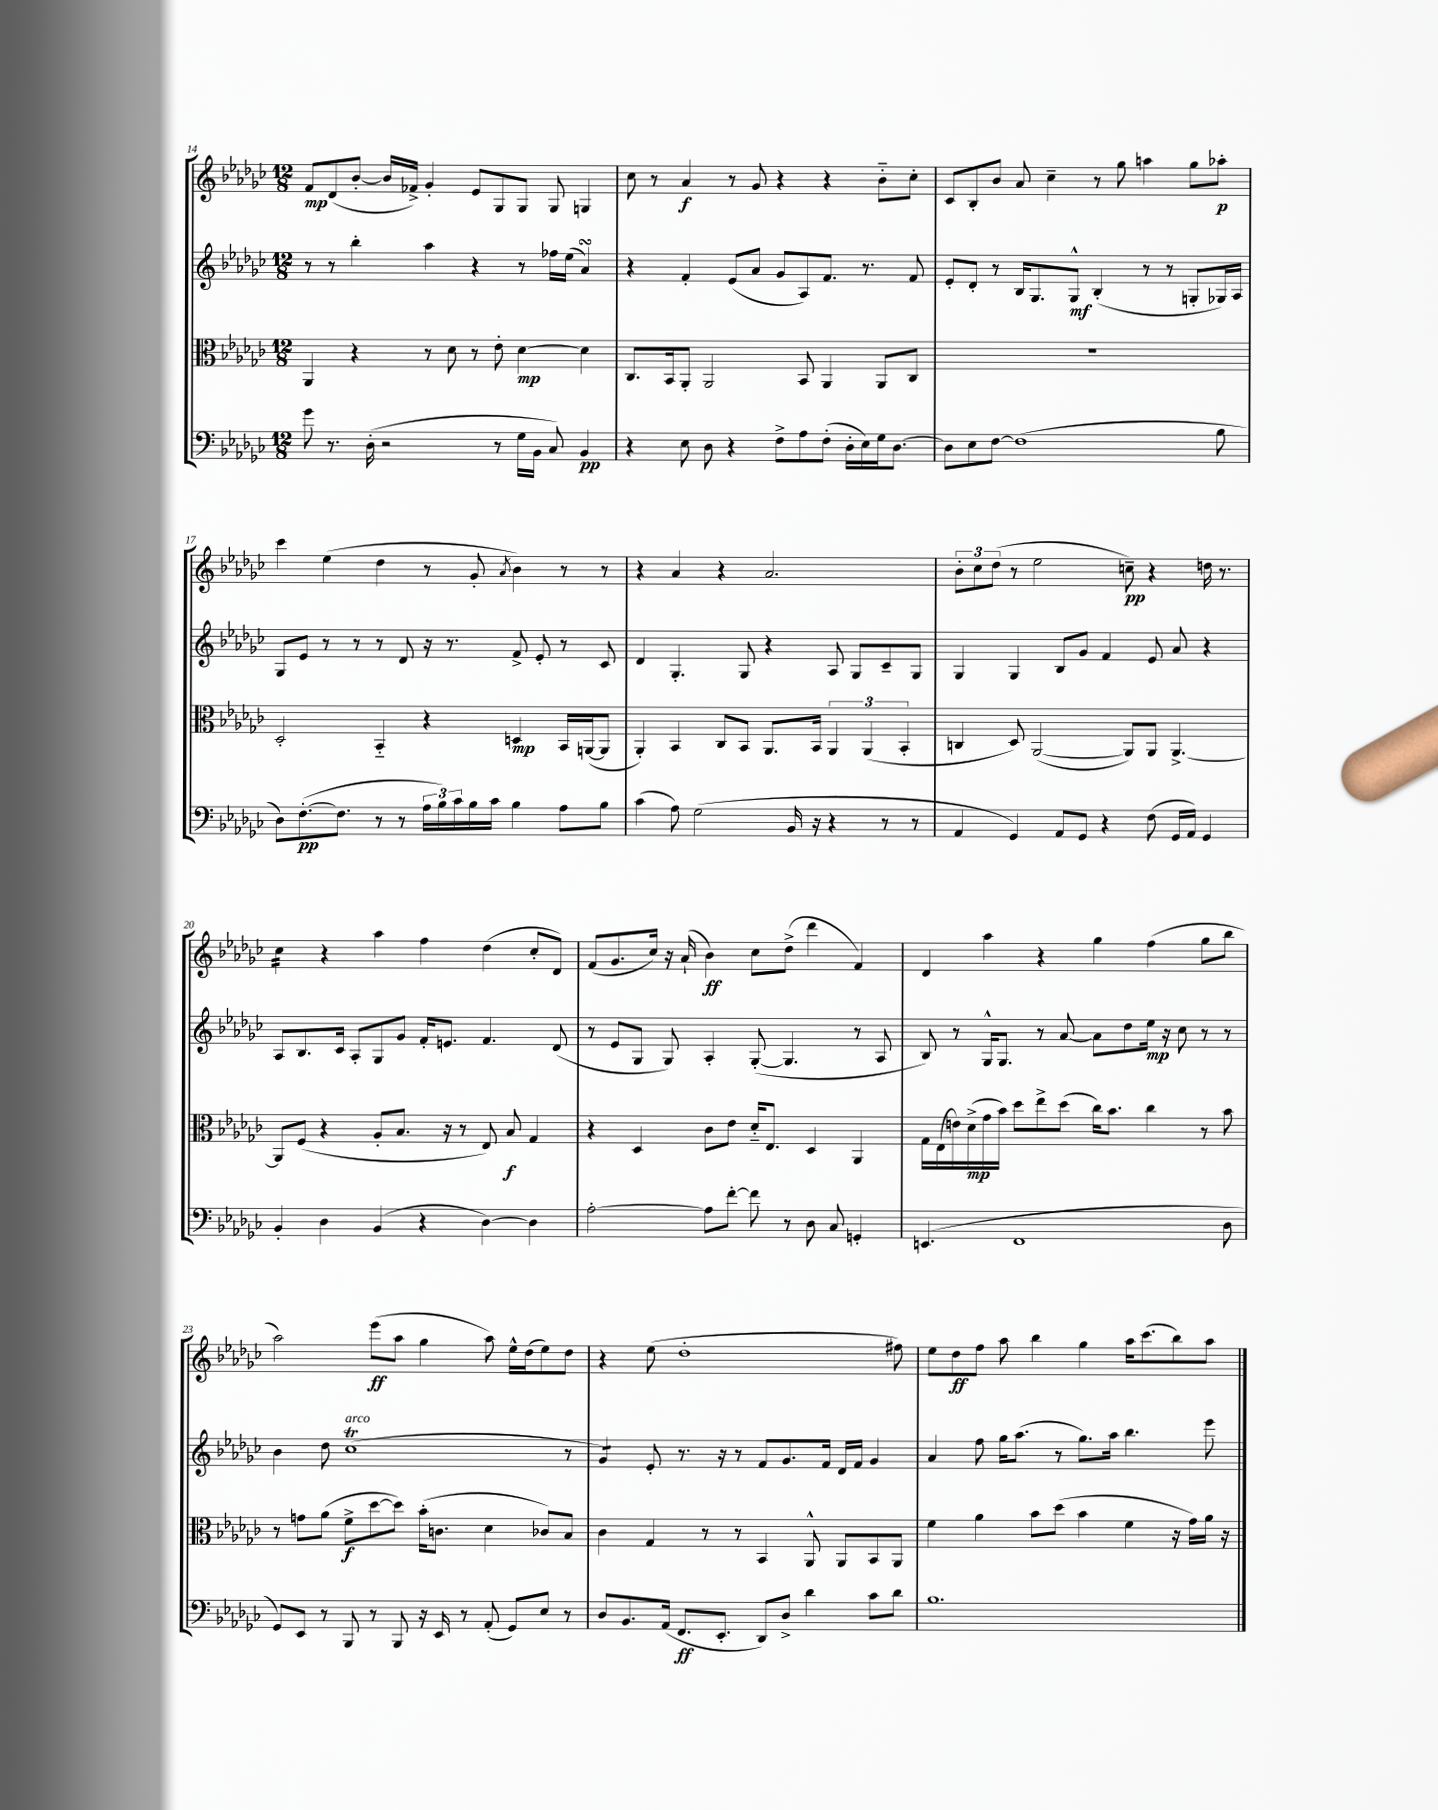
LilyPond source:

<<
\new StaffGroup <<
\new Staff = "s0" {
    \clef treble \key ges \major \numericTimeSignature \time 12/8
    f'8\mp des'8( bes'8~-. bes'16 fes'16->) ges'4-. ees'8 ges8 ges8 ges8 g4 |
    ces''8 r8 aes'4\f r8 ges'8 r4 r4 bes'8-_ ces''8-. |
    ces'8 bes8-. bes'8 aes'8 ces''4-- r8 ges''8 a''4 ges''8 aes''8-.\p |
    ces'''4 ees''4( des''4 r8 ges'8-. \acciaccatura { aes'8 } bes'4) r8 r8 |
    r4 aes'4 r4 aes'2. |
    \tuplet 3/2 { bes'8-. ces''8 des''8( } r8 ees''2 c''8--\pp) r4 d''16 r8. |
    ces''4:16 r4 aes''4 f''4 des''4( ces''8-. des'8) |
    f'8( ges'8. ces''16) r16 aes'16-!( bes'4\ff) ces''8 des''8->( des'''4 f'4) |
    des'4 aes''4 r4 ges''4 f''4( ges''8 bes''8 |
    aes''2) ees'''8\ff( aes''8 ges''4 aes''8) ees''16-^ des''16( ees''8) des''8 |
    r4 ees''8( des''1-. fis''8) |
    ees''8 des''8\ff f''8 aes''8 bes''4 ges''4 aes''16 ces'''8.( bes''8) aes''8 \bar "|." |
}
\new Staff = "s1" {
    \clef treble \key ges \major \numericTimeSignature \time 12/8
    r8 r8 bes''4-. aes''4 r4 r8 fes''16 ees''16( aes'4\turn) |
    r4 f'4-. ees'8( aes'8 ges'8 aes8) f'8. r8. f'8 |
    ees'8-. des'8-. r8 bes16 ges8. ges8-^\mf bes4-.( r8 r8 g8-. ges16) aes16 |
    ges8 ees'8 r8 r8 r8 des'8 r16 r8. f'8-> ees'8-. r8 ces'8 |
    des'4 ges4.-. ges8 r4 aes8 ges8 ces'8-- ges8 |
    ges4 ges4 bes8 ges'8 f'4 ees'8 aes'8 r4 |
    aes8 bes8. ces'16 aes8-. ges8 ges'8 f'16-. e'8. f'4. des'8( |
    r8 ees'8 ges8 ges8) aes4-. ges8~-.( ges4. r8 aes8 |
    bes8) r8 ges16-^ ges8. r8 aes'8~ aes'8 des''8 ees''16\mp r16 ces''8 r8 r8 |
    bes'4 des''8 ces''1\trill^\markup { \italic "arco" }( r8 |
    ges'4:8) ees'8-. r8. r16 r8 f'8 ges'8. f'16 des'16 f'16 ges'4 |
    aes'4 f''8 ges''16 aes''8.( r8 ges''8.) aes''16 bes''4. ees'''8 \bar "|." |
}
\new Staff = "s2" {
    \clef alto \key ges \major \numericTimeSignature \time 12/8
    aes,4 r4 r8 des'8 r8 ees'8-. des'4~\mp des'4 |
    ces8. bes,16 aes,8-. aes,2 bes,8 aes,4 aes,8 ces8 |
    R1. |
    des2-. bes,4-_ r4 d4\mp bes,16 a,16~( a,8 |
    aes,4-.) bes,4 ces8 bes,8 aes,8. bes,16 \tuplet 3/2 { aes,4 aes,4( bes,4-. } |
    c4 des8) aes,2~( aes,8) aes,8 aes,4.~-> |
    aes,8 f8( r4 aes8-. bes8. r16 r8 ees8) bes8\f ges4 |
    r4 des4 ces'8 ees'8 des'16-_ ees8. des4 aes,4 |
    ges16 ees16( e'16) des'16->\mp( ges'16 bes'16) des''8 ees''8-> des''8( ces''16) bes'8. ces''4 r8 bes'8 |
    r8 g'8 aes'8( f'8->\f des''8~ des''8) bes'16-.( c'8. des'4 ces'8) bes8 |
    ces'4 ges4 r8 r8 bes,4 aes,8-^ aes,8 bes,8 aes,8 |
    f'4 aes'4 bes'8 des''8( bes'4 f'4 r16 ges'16) aes'16 r16 \bar "|." |
}
\new Staff = "s3" {
    \clef bass \key ges \major \numericTimeSignature \time 12/8
    ges'8 r8. des16-.( r2 r8 ges16 bes,16 ces8) bes,4\pp |
    r4 ees8 des8 r4 f8-> aes8 f8-.( des16-. ees16) ges16 des8.~ |
    des8 ees8 f8~ f1( bes8 |
    des8) f8.~-.\pp( f8. r8 r8 \tuplet 3/2 { aes16 bes16) ces'16 } bes16 ces'16 bes4 aes8 bes8 |
    ces'4( aes8) ges2( bes,16 r16 r4 r8 r8 |
    aes,4 ges,4) aes,8 ges,8 r4 f8( ges,16 aes,16) ges,4 |
    bes,4-. des4 bes,4( r4 des4~) des4 |
    aes2~-. aes8 f'8~-. f'8 r8 des8 ces8 g,4-. |
    e,4.( f,1 des8 |
    ges,8) ees,8 r8 bes,,8 r8 bes,,8 r16 ees,16 r8 aes,8-.( ges,8) ees8 r8 |
    des8 bes,8. aes,16( f,8.\ff ees,8.-. des,8) des8-> des'4 ces'8 des'8 |
    bes1. \bar "|." |
}
>>
>>
\layout { \context { \Score currentBarNumber = #14 } }
